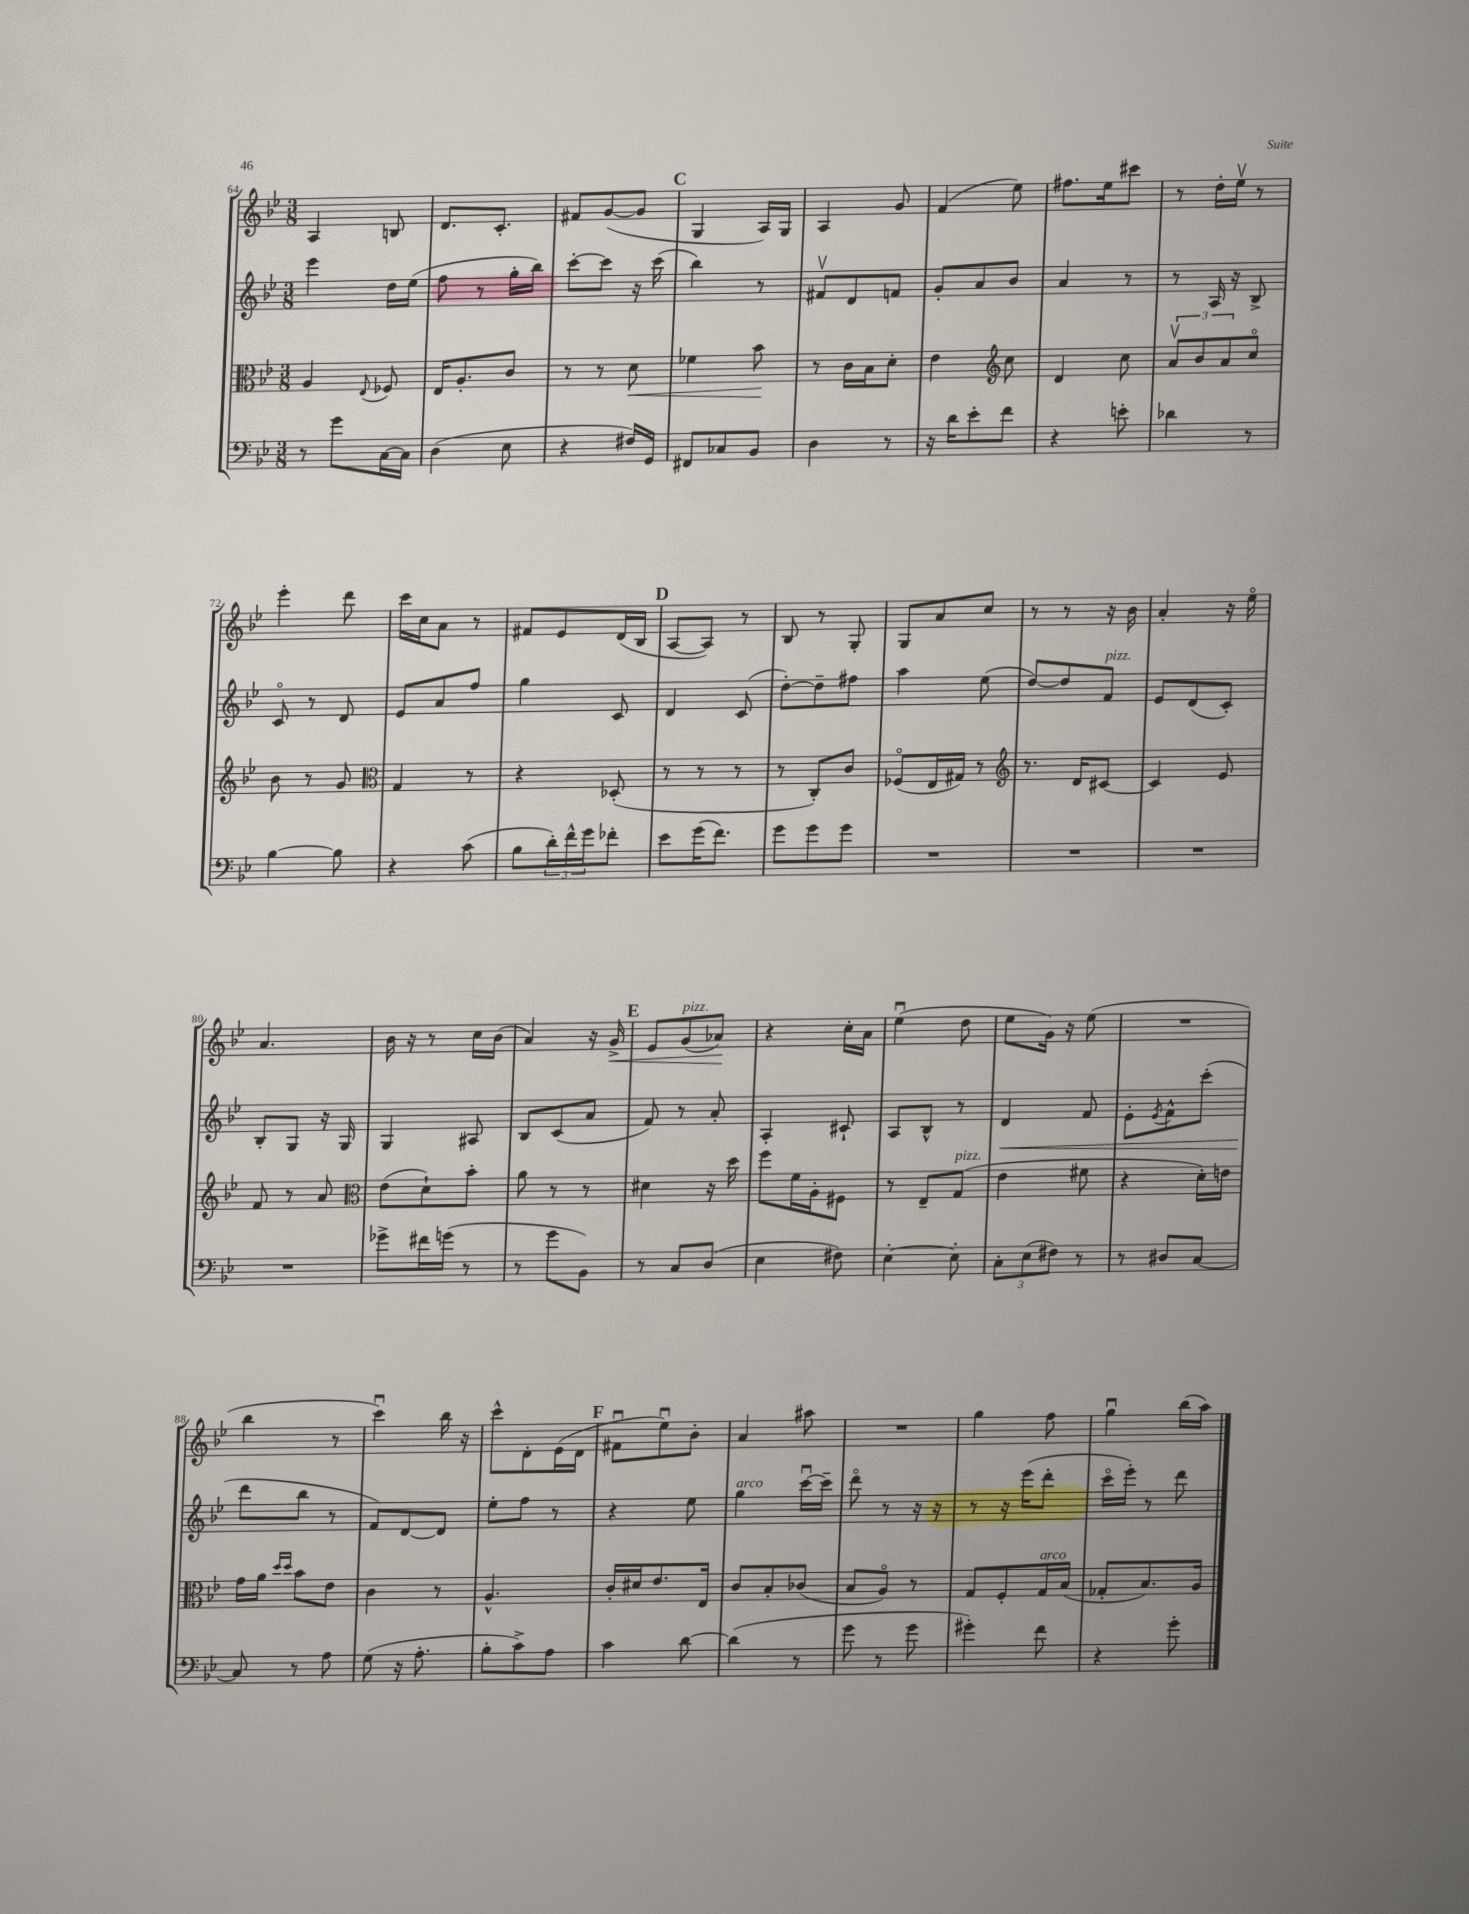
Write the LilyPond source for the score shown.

<<
\new StaffGroup <<
\new Staff = "s0" {
    \clef treble \key bes \major \numericTimeSignature \time 3/8
    a4 b8 |
    d'8. c'8.-. |
    fis'8 g'8~( g'8 |
    \mark \markup { \bold "C" } g4 a16) g16 |
    a4 g'8 |
    f'4( ees''8) |
    fis''8. ees''16 cis'''8 |
    r8 d''16-. ees''16\upbow r8 |
    ees'''4-. d'''8 |
    c'''16 c''16 a'8 r8 |
    fis'8 ees'8 d'16( bes16 |
    \mark \markup { \bold "D" } a8~ a8) r8 |
    bes8 r8 g8-. |
    g8 a'8 c''8 |
    r8 r8 r16 bes'16 |
    a'4-. r16 ees''16\flageolet |
    a'4. |
    bes'16 r16 r8 c''16 bes'16( |
    a'4) r16 g'16->\< |
    \mark \markup { \bold "E" } ees'8 g'8^\markup { \italic "pizz." }( aes'8\!) |
    r4 c''16-. a'16 |
    ees''4\downbow( d''8 |
    ees''8 g'16) r16 ees''8( |
    R4. |
    bes''4 r8 |
    c'''4\downbow) bes''16 r16 |
    c'''8-^ d'8-. ees'16( d'16 |
    \mark \markup { \bold "F" } fis'8\downbow ees''8\downbow) bes'8-. |
    a'4 ais''8 |
    R4. |
    g''4 f''8 |
    g''4\downbow bes''16( a''16) \bar "|." |
}
\new Staff = "s1" {
    \clef treble \key bes \major \numericTimeSignature \time 3/8
    ees'''4 d''16 ees''16( |
    f''8 r8 g''16-. bes''16) |
    c'''8~-. c'''8 r16 c'''16( |
    \mark \markup { \bold "C" } bes''4) r8 |
    fis'8\upbow d'8 f'8 |
    g'8-. a'8 bes'8 |
    a'4 r8 |
    r8 a16 r16 bes8-> |
    c'8\flageolet r8 d'8 |
    ees'8 a'8 f''8 |
    g''4 c'8 |
    \mark \markup { \bold "D" } d'4 c'8( |
    d''8~-.) d''8-- fis''8 |
    a''4 ees''8( |
    d''8~) d''8 f'8^\markup { \italic "pizz." } |
    ees'8 d'8( c'8-.) |
    bes8-. g8 r16 g16 |
    g4 ais8 |
    bes8 c'8( a'8 |
    \mark \markup { \bold "E" } f'8) r8 a'8-. |
    a4-. cis'8-! |
    a8 bes8-^ r8 |
    d'4\< f'8 |
    ees'8-. \acciaccatura { ees'8 } f'8-^ c'''8-.( |
    d'''8\! bes''8 r8 |
    f'8) d'8~ d'8 |
    ees''8-. f''8 r8 |
    \mark \markup { \bold "F" } r4 ees''8 |
    g''4^\markup { \italic "arco" } c'''16~\downbow c'''16-- |
    d'''8\flageolet r8 r16 r16 |
    r8 r16 ees'''16( d'''8-. |
    c'''16\flageolet ees'''16-.) r8 d'''8 \bar "|." |
}
\new Staff = "s2" {
    \clef alto \key bes \major \numericTimeSignature \time 3/8
    a4 \appoggiatura { ees8 } fes8 |
    ees16 a8.-. c'8 |
    r8 r8 d'8\< |
    \mark \markup { \bold "C" } fes'4 bes'8\! |
    r8 c'16 bes16 d'8-. |
    ees'4 \clef treble c''8 |
    d'4 c''8 |
    \tuplet 3/2 { a'8\upbow bes'8 a'8 } c''8\flageolet |
    bes'8 r8 g'8 |
    \clef alto g4 r8 |
    r4 des8-.( |
    \mark \markup { \bold "D" } r8 r8 r8 |
    r8 c8-.) c'8 |
    fes8\flageolet( ees16 gis16) r8 |
    \clef treble r8. d'16 cis'8~ |
    cis'4 ees'8 |
    f'8 r8 a'8 |
    \clef alto ees'8( d'8-!) bes'8-. |
    a'8 r8 r8 |
    \mark \markup { \bold "E" } dis'4 r16 d''16 |
    f''8 f'16 a16-. fis8 |
    r8 ees8-- g8^\markup { \italic "pizz." }( |
    ees'4 fis'8 |
    r4 d'16-.) e'16 |
    g'16 a'16 \grace { d''16 d''16 } bes'8 ees'8 |
    c'4 r8 |
    a4.-^ |
    \mark \markup { \bold "F" } c'16-. dis'16 ees'8. ees16 |
    c'8 bes8-. ces'8( |
    bes8 a8\flageolet) r8 |
    g8 f8-. g16^\markup { \italic "arco" } bes16( |
    ges8-. bes8.) a16 \bar "|." |
}
\new Staff = "s3" {
    \clef bass \key bes \major \numericTimeSignature \time 3/8
    r8 g'8 c16~ c16 |
    d4( ees8 |
    r4 fis16) g,16 |
    \mark \markup { \bold "C" } fis,8 ces8 bes,8 |
    d4 r8 |
    r16 d'16 ees'8-. f'8 |
    r4 e'8-. |
    des'4 r8 |
    bes4~ bes8 |
    r4 c'8( |
    bes8 \tuplet 3/2 { d'16-.) f'16-^ g'16 } fes'8-. |
    \mark \markup { \bold "D" } ees'8 g'16( f'8.) |
    g'8 g'8 g'8 |
    R4. |
    R4. |
    R4. |
    R4. |
    ges'8-> fis'16 g'16( r8 |
    r8 g'8 bes,8) |
    \mark \markup { \bold "E" } r8 c8 d8( |
    ees4 fis8) |
    ees4~-. ees8-. |
    \tuplet 3/2 { c8-. ees8( fis8) } r8 |
    r8 dis8 c8~ |
    c8 r8 a8 |
    g8( r16 a8.-. |
    bes8-. c'8->) a8 |
    \mark \markup { \bold "F" } c'4 d'8~ |
    d'4( r8 |
    g'8 r8 g'8 |
    gis'4-.) f'8 |
    r4 g'8-. \bar "|." |
}
>>
>>
\layout { \context { \Score currentBarNumber = #64 } }
